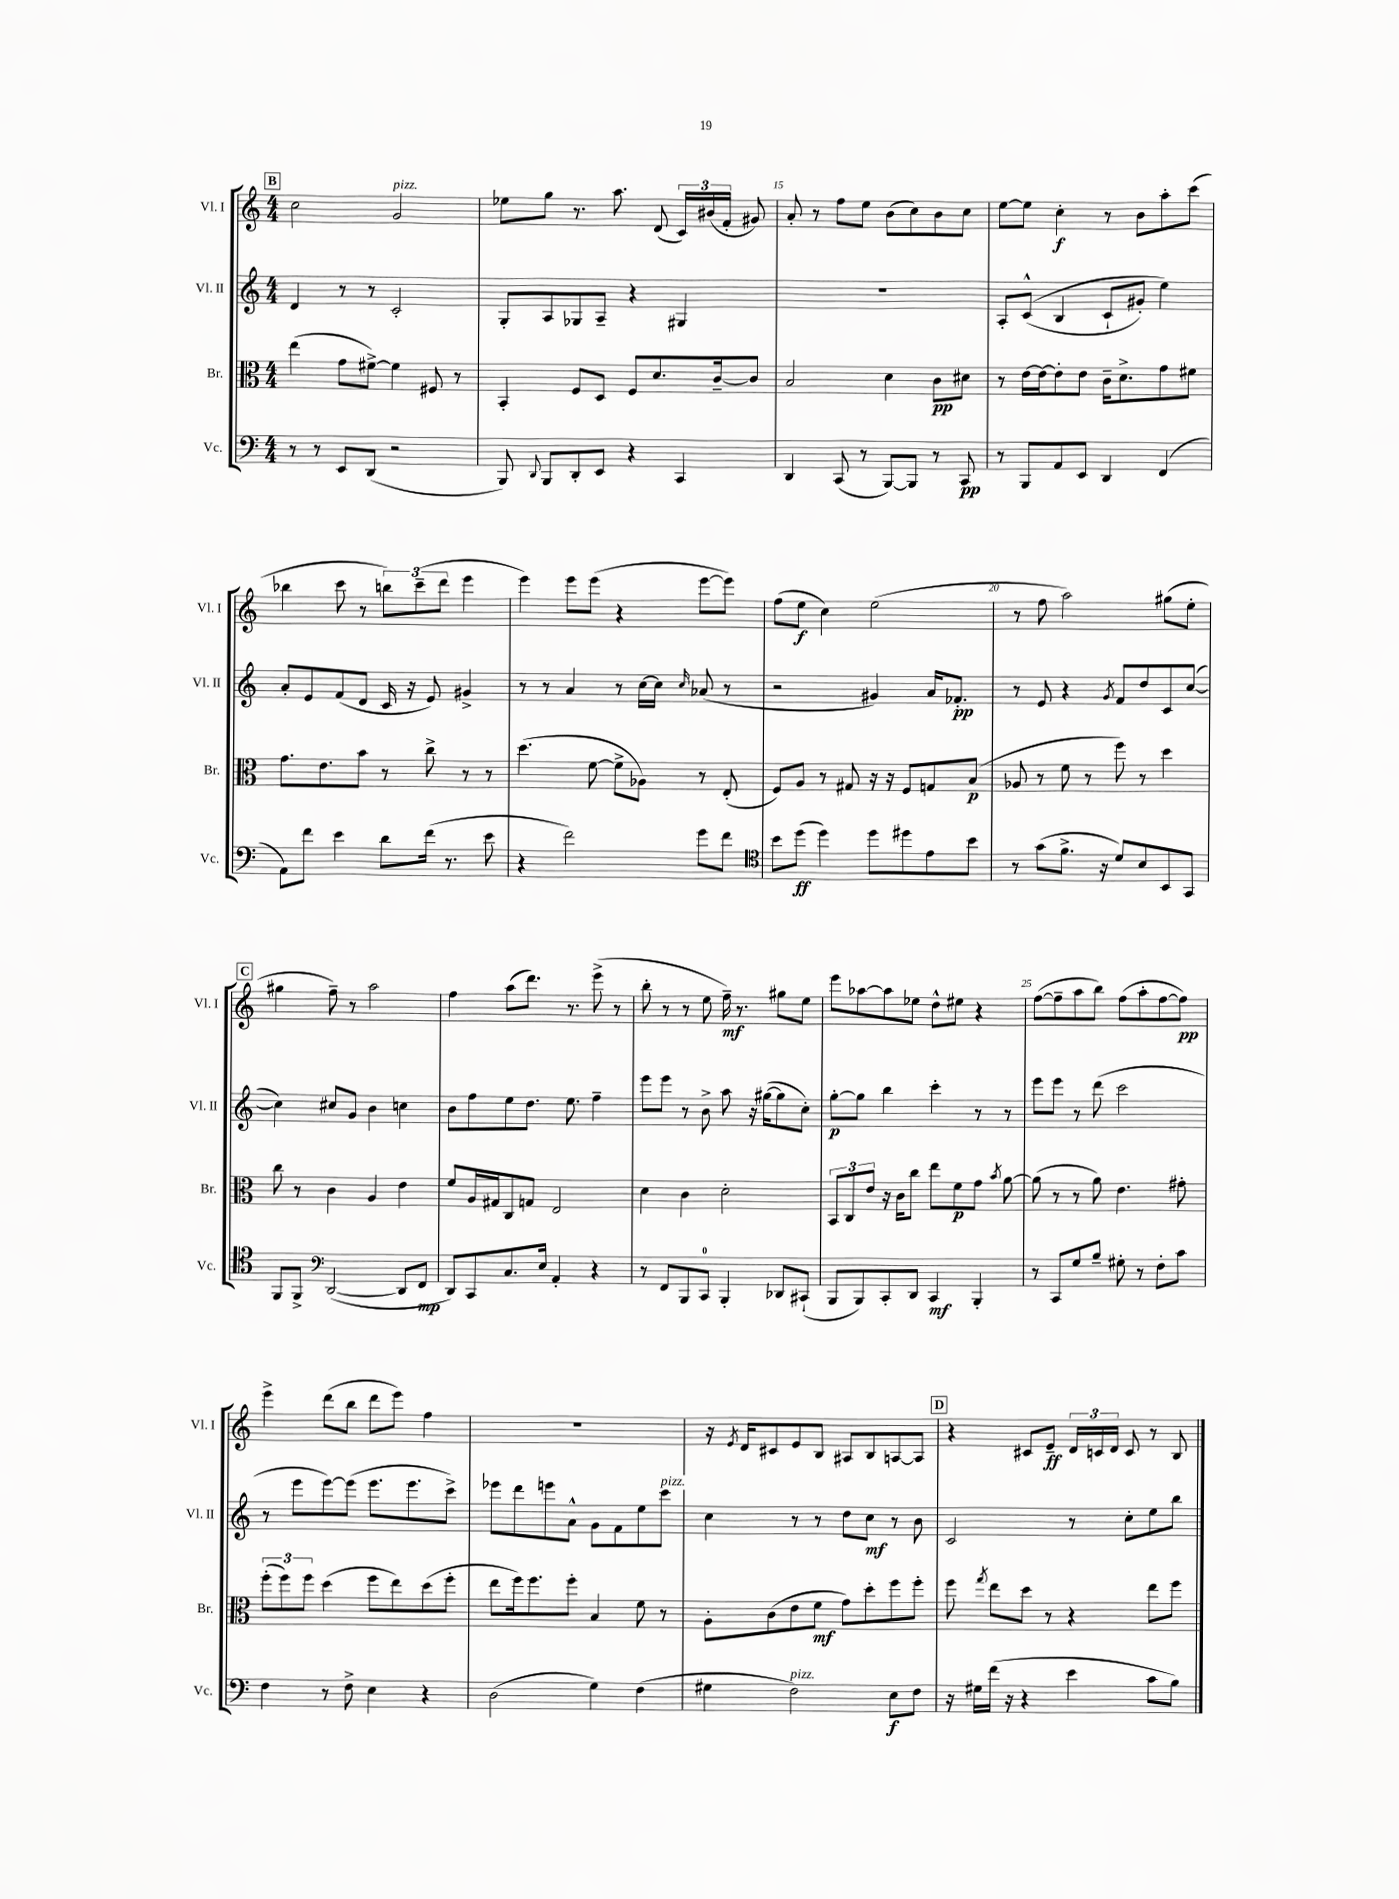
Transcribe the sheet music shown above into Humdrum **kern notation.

**kern	**kern	**kern	**kern
*staff4	*staff3	*staff2	*staff1
*clefF4	*clefC3	*clefG2	*clefG2
*k[]	*k[]	*k[]	*k[]
*M4/4	*M4/4	*M4/4	*M4/4
8r	(4ee	4d	2cc
8r	.	.	.
8EE	8g	8r	.
(8DD	[8f#^)	8r	.
2r	4f#]	2c'	2g
.	8F#	.	.
.	8r	.	.
=	=	=	=
8BBB)	4BB'	8G'	8ee-
8qqDD	.	.	.
8BBB	.	8A	8gg
8DD'	8F	8G-	8.r
8EE	8D	8A~	.
.	.	.	8.aa
4r	8F	4r	.
.	8.d	.	(8d
4CC	.	4G#	24c)
.	.	.	(24b#
.	[16c~	.	.
.	.	.	24f'
.	8c]	.	8g#)
=	=	=	=
4DD	2B	1r	8a'
.	.	.	8r
(8CC	.	.	8ff
8r	.	.	8ee
[8BBB)	4d	.	(8b
8BBB]	.	.	8cc)
8r	8c	.	8b
8CC	8d#	.	8cc
=	=	=	=
8r	8r	8A'	[8ee
8BBB	[16e	&((8c^^	8ee]
.	16e_	.	.
8AA	8e']	4B	4cc'
8EE	8e	.	.
4DD	16c~	8c`	8r
.	8.d^	.	.
.	.	8g#')	8b
(4FF	8g	4ee&)	8aa'
.	8f#	.	(8ccc
=	=	=	=
8AA)	8.g	8a'	4bb-
8f	.	8e	.
.	8.e	.	.
4e	.	(8f	8ccc
.	8b	8d	8r
8d	8r	16c	12bb)
.	.	16r	.
.	.	.	(12ccc~
(16f	8cc^	8e)	.
.	.	.	12ddd
8.r	.	.	.
.	8r	4g#^	4eee
8e	8r	.	.
=	=	=	=
4r	(4.dd	8r	4eee)
.	.	8r	.
2f)	.	4a	8eee
.	[8f	.	(8eee
.	8f^]	8r	4r
.	8A-)	[16cc	.
.	.	16cc]	.
.	.	16qqcc	.
8g	8r	(8a-	[8eee
8f	(8E'	8r	8eee])
=	=	=	=
*clefC4	*	*	*
8b	8F)	2r	(8ff
(8dd	8A	.	8ee
4dd)	8r	.	4cc)
.	8G#	.	.
8dd	16r	4g#)	(2ee
.	16r	.	.
8dd#	8F	.	.
8e	8G	16a	.
.	.	8.f-'	.
8b	(8B	.	.
=	=	=	=
8r	8A-	8r	8r
(8g	8r	8e	8ff
8.f^	8f	4r	2aa)
.	8r	.	.
16r	.	.	.
.	.	8qg	.
8d)	8ff)	8f	.
8B	8r	8dd	.
8BB	4dd	8c	(8gg#
8GG	.	([8cc	8ee'
=	=	=	=
8FF	8cc	4cc])	4gg#
8FF^	8r	.	.
*clefF4	*	*	*
([2DD	4c	8cc#	8ff~)
.	.	8g	8r
.	4A	4b	2aa
8DD]	4e	4cc	.
8FF	.	.	.
=	=	=	=
8DD)	8f	8b	4ff
8CC	16A	8ff	.
.	16G#	.	.
8.C	8C	8ee	(8aa
.	8G	8.dd	8.ddd)
16E	.	.	.
4AA'	2E	.	.
.	.	8.ee	8.r
4r	.	4ff~	(8eee^
.	.	.	8r
=	=	=	=
8r	4d	8eee	8bb'
8FF	.	8eee	8r
8BBB	4c	8r	8r
8CC	.	8b^	8ee
4BBB'	2d'	8aa	16ff~)
.	.	.	8.r
.	.	16r	.
.	.	([16gg#	.
8DD-	.	8gg#]	8gg#
(8CC#`	.	8cc')	8ee
=	=	=	=
8BBB	12BB	[8gg'	8eee
.	12C	.	.
8BBB)	.	8gg]	[8aa-
.	12e	.	.
8CC'	16r	4bb	8aa-]
.	16c	.	.
8DD	8cc	.	8ee-
4CC	8ee	4ccc'	8dd^^
.	8f	.	8ee#
4BBB'	8g	8r	4r
.	8qb	.	.
.	[8a	8r	.
=	=	=	=
8r	(8a]	8eee	([8ff
8CC	8r	8eee	8ff~]
8G	8r	8r	8aa
8B~	8a)	(8ddd	8bb)
8G#'	4.e	2ccc	(8ff
8r	.	.	8aa'
8F'	.	.	[8ff
8c	8g#'	.	8ff])
=	=	=	=
4F	(12ff'	8r	4eee^
.	12ff)	.	.
.	.	8eee	.
.	12ff	.	.
8r	(4dd	[8eee)	(8ddd
8F^	.	(8eee]	8bb
4E	8ff	8.eee	8ddd
.	8ee)	.	8eee)
.	.	8.eee	.
4r	(8dd	.	4ff
.	8ff'	8ccc^)	.
=	=	=	=
(2D	8ee	8eee-	1r
.	16ff)	8ddd	.
.	8.ff	.	.
.	.	8eee	.
.	8ff'	8a^^	.
4G)	4B	8g	.
.	.	8f	.
(4F	8f	8ee	.
.	8r	8ccc	.
=	=	=	=
4G#	8A'	4cc	16r
.	.	.	8qe
.	.	.	16d
.	(8c	.	8c#
2F)	8e	8r	8e
.	8f	8r	8B
.	8g)	8dd	8A#
.	8dd'	8cc	8B
8E	8ff	8r	[8A
8F	8ff'	8b	8A]
=	=	=	=
16r	8ff	2c	4r
16G#	.	.	.
.	8qgg	.	.
(16f	8ee	.	.
16r	.	.	.
4r	8dd	.	8c#
.	8r	.	8e~
4e	4r	8r	24d
.	.	.	24c
.	.	.	24d
.	.	8cc'	8c
8c	8ee	8ee	8r
8B)	8ff	8bb	8B
==	==	==	==
*-	*-	*-	*-
